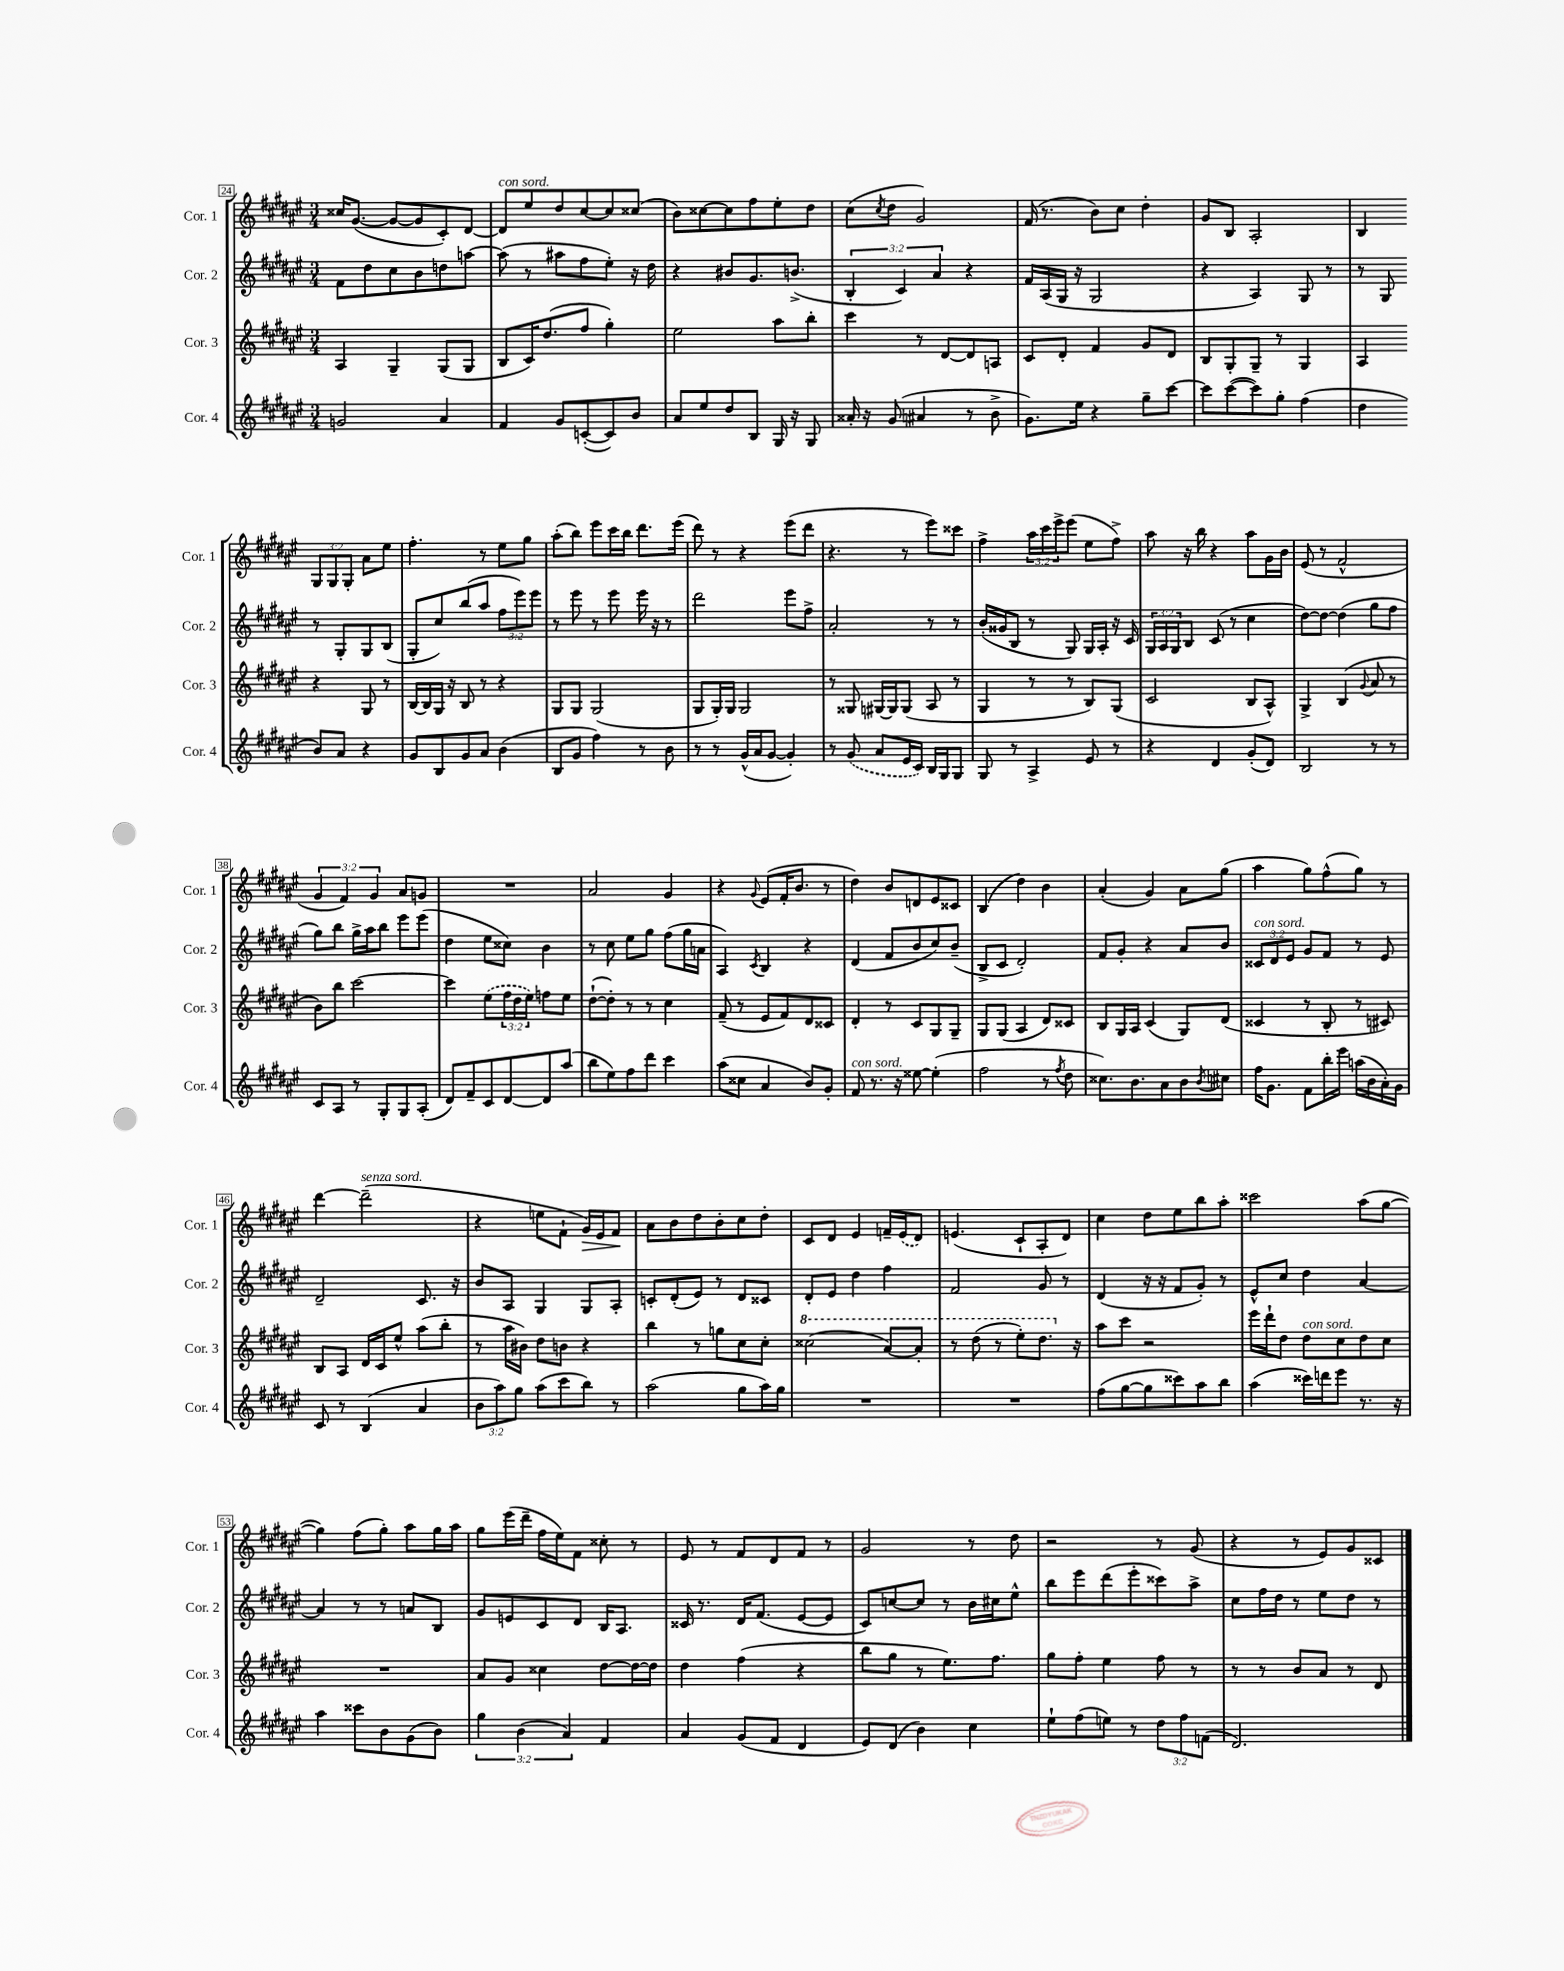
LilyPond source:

<<
\new StaffGroup <<
\new Staff = "s0" \with { instrumentName = "Cor. 1" shortInstrumentName = "Cor. 1" } {
    \clef treble \key fis \major \numericTimeSignature \time 3/4 \override Staff.TupletNumber.text = #tuplet-number::calc-fraction-text
    cisis''16 gis'8.~( gis'8~ gis'8 cis'8-.) dis'8~ |
    dis'8^\markup { \italic "con sord." } eis''8 dis''8 cis''8~ cis''8 cisis''8( |
    b'8) cisis''8~ cisis''8 fis''8 eis''8-. dis''8 |
    cis''8( \acciaccatura { cis''8 } dis''8 gis'2) |
    fis'16( r8. b'8) cis''8 dis''4-. |
    gis'8 b8 ais2-. |
    b4 \tuplet 3/2 { gis8 gis8 gis8-. } ais'8 eis''8 |
    fis''4.-. r8 eis''8 gis''8 |
    ais''8-.( b''8) eis'''8 cis'''16 b''16 dis'''8. eis'''16( |
    dis'''8) r8 r4 eis'''8( dis'''8 |
    r4. r8 eis'''8) cisis'''8 |
    fis''4-> \tuplet 3/2 { ais''16 cis'''16 eis'''16-> } eis'''8( eis''8 fis''8->) |
    ais''8 r16 b''16 r4 ais''8 gis'16 b'16 |
    eis'8( r8 fis'2-^ |
    \tuplet 3/2 { gis'4 fis'4) gis'4 } ais'8 g'8 |
    R2. |
    ais'2 gis'4 |
    r4 \appoggiatura { gis'8 } eis'8( fis'16-. b'8. r8 |
    dis''4) b'8 d'8 eis'8 cisis'8 |
    b4( dis''4) b'4 |
    ais'4-.( gis'4) ais'8 gis''8( |
    ais''4 gis''8) fis''8-^( gis''8) r8 |
    dis'''4~ dis'''2--^\markup { \italic "senza sord." }( |
    r4 e''8 fis'8-! gis'16\>) eis'16 fis'8\! |
    ais'8 b'8 dis''8 b'8-. cis''8 dis''8-. |
    cis'8 dis'8 eis'4 f'16-- \once \slurDashed eis'16( dis'8) |
    e'4.( cis'8-! ais8-. dis'8) |
    cis''4 dis''8 eis''8 b''8 ais''8-. |
    cisis'''2 ais''8( gis''8~ |
    gis''4) fis''8( gis''8-.) ais''8 gis''16 ais''16 |
    gis''8 eis'''16( dis'''16-- fis''16 eis''16) fis'8 cisis''8-. r8 |
    eis'8 r8 fis'8 dis'8 fis'8 r8 |
    gis'2 r8 dis''8 |
    r2 r8 gis'8( |
    r4 r8 eis'8) gis'8 cisis'8 \bar "|." |
}
\new Staff = "s1" \with { instrumentName = "Cor. 2" shortInstrumentName = "Cor. 2" } {
    \clef treble \key fis \major \numericTimeSignature \time 3/4 \override Staff.TupletNumber.text = #tuplet-number::calc-fraction-text
    fis'8 dis''8 cis''8 b'8 d''8 a''8~ |
    a''8( r8 ais''8 fis''8 eis''8-.) r16 dis''16 |
    r4 bis'8 gis'8. b'8.->( |
    \tuplet 3/2 { b4-. cis'4) ais'4 } r4 |
    fis'16 ais16( gis16 r16 gis2 |
    r4 ais4) gis8 r8 |
    r8 gis8 r8 gis8-. gis8 b8( |
    gis8-. cis''8) b''8( ais''8 \tuplet 3/2 { fis''8 eis'''8) eis'''8 } |
    r8 eis'''8 r8 eis'''8 eis'''16 r16 r8 |
    dis'''2 eis'''8 fis''8-> |
    ais'2-. r8 r8 |
    b'16-.( gisis'16 b8 r8 gis8) gis16 ais16-. r16 cis'16 |
    \tuplet 3/2 { gis16 ais16 gis16 } b8 cis'8( r8 cis''4 |
    dis''8~) dis''8~ dis''4( gis''8 fis''8 |
    gis''8) b''8 gis''16-> ais''16 b''8 eis'''8 eis'''8( |
    dis''4 eis''8 cisis''8) b'4 |
    r8 cis''8 eis''8 gis''8 fis''8( gis''16 a'16 |
    ais4) \acciaccatura { cis'8 } b4 r4 |
    dis'4( fis'8 b'8 cis''8) b'8--( |
    b8-> cis'8 dis'2-.) |
    fis'8 gis'8-. r4 ais'8 b'8 |
    \tuplet 3/2 { cisis'8^\markup { \italic "con sord." } dis'8 eis'8 } gis'8 fis'8 r8 eis'8 |
    dis'2-- cis'8. r16 |
    b'8 ais8 gis4 gis8 ais8-. |
    c'8-. dis'8-.( eis'8) r8 dis'8 cisis'8 |
    dis'8-. eis'8 dis''4 fis''4 |
    fis'2 gis'8 r8 |
    dis'4( r16 r16 fis'8 gis'8-.) r8 |
    eis'8-^ cis''8 dis''4 ais'4~ |
    ais'4 r8 r8 a'8 b8 |
    gis'8 e'8 cis'8 dis'8 b16 ais8. |
    cisis'16 r8. dis'16 fis'8.( eis'8~ eis'8 |
    cis'8) c''8~ c''8 r8 b'16 cis''16 eis''8-^ |
    b''8 eis'''8 dis'''8( eis'''8-. cisis'''8) ais''8-> |
    cis''8 fis''16 dis''16 r8 eis''8 dis''8 r8 \bar "|." |
}
\new Staff = "s2" \with { instrumentName = "Cor. 3" shortInstrumentName = "Cor. 3" } {
    \clef treble \key fis \major \numericTimeSignature \time 3/4 \override Staff.TupletNumber.text = #tuplet-number::calc-fraction-text
    ais4 gis4-- gis8( gis8 |
    b8 cis'16) dis''8.( fis''8 gis''4-.) |
    eis''2 ais''8 b''8-. |
    cis'''4 r8 dis'8~ dis'8 a8 |
    cis'8 dis'8-. fis'4 gis'8 dis'8 |
    b8 gis8-. gis8-- r8 gis4 |
    ais4 r4 gis8 r8 |
    b16~ b16 gis16 r16 b8 r8 r4 |
    gis8 gis8 gis2( |
    gis8 gis16-.) gis16 gis2 |
    r8 gisis8 gis16~ gis16 gis8( ais8 r8 |
    gis4 r8 r8 b8) gis8( |
    cis'2 b8 ais8-^) |
    gis4-> b4( \appoggiatura { gis'8 } ais'8 r8 |
    b'8) b''8 cis'''2~ |
    cis'''4 \once \slurDashed eis''8( \tuplet 3/2 { fis''16 dis''16 eis''16) } f''8 eis''8 |
    dis''8~-!( dis''8-.) r8 r8 cis''4 |
    fis'8--( r8 eis'8 fis'8) dis'8 cisis'8 |
    dis'4-. r8 cis'8 gis8 gis8-- |
    gis8 gis8( ais4 dis'8) cisis'8 |
    b8 gis16 ais16 cis'4( gis8) dis'8( |
    cisis'4 r8 b8-. r8 cis'8) |
    b8 ais8 dis'16 cis'16 eis''8-^ ais''8( b''8-. |
    r8 ais''16 bis'16) dis''8 b'8 r4 |
    b''4 r8 g''8 cis''8 cis''8-. |
    \ottava #1 cisis'''2( ais''8~) ais''8-. |
    r8 dis'''8( r8 eis'''8-.) dis'''8. \ottava #0 r16 |
    ais''8 cis'''8 r2 |
    eis'''16 dis'''16-! dis''8 dis''8^\markup { \italic "con sord." } cis''8 dis''8 cis''8 |
    R2. |
    ais'8 gis'8 cisis''4 dis''8~ dis''16~ dis''16 |
    dis''4 fis''4( r4 |
    b''8 gis''8 r8 eis''8.) fis''8. |
    gis''8 fis''8-. eis''4 fis''8 r8 |
    r8 r8 b'8 ais'8 r8 dis'8 \bar "|." |
}
\new Staff = "s3" \with { instrumentName = "Cor. 4" shortInstrumentName = "Cor. 4" } {
    \clef treble \key fis \major \numericTimeSignature \time 3/4 \override Staff.TupletNumber.text = #tuplet-number::calc-fraction-text
    g'2 ais'4 |
    fis'4 gis'8 c'8~-.( c'8) b'8 |
    ais'8 eis''8 dis''8 b8 gis16 r16 gis8 |
    aisis'16-. r16 gis'8( ais'4 r8 b'8-> |
    gis'8.) eis''16 r4 gis''8-- cis'''8~ |
    cis'''8 cis'''8~( cis'''8) gis''8-. fis''4( |
    dis''4 b'8) ais'8 r4 |
    gis'8 b8 gis'8 ais'8 b'4( |
    b8 gis'8 fis''4) r8 b'8 |
    r8 r8 gis'16-^( ais'16 gis'8~ gis'4-.) |
    r8 \once \slurDashed gis'8( ais'8 eis'16 cis'16) b16 gis16 gis8 |
    gis8 r8 ais4-> eis'8 r8 |
    r4 dis'4 gis'8-.( dis'8) |
    b2 r8 r8 |
    cis'8 ais8 r8 gis8-. gis8 ais8-.( |
    dis'8) fis'8-- cis'8 dis'8~ dis'8 ais''8( |
    b''8 eis''8) fis''8 dis'''8 cis'''4 |
    ais''8( cisis''8 ais'4 b'8) gis'8-. |
    fis'8^\markup { \italic "con sord." } r8. r16 eisis''8~ eisis''4-.( |
    fis''2 r8 \acciaccatura { fis''8 } dis''8 |
    cisis''8.) b'8. ais'8 b'8 \acciaccatura { b'8 } cis''8 |
    fis''16 gis'8. fis'8 b''16-. eis'''16 a''16( b'16 ais'16-.) gis'16 |
    cis'8 r8 b4( ais'4 |
    \tuplet 3/2 { b'8 ais''8) gis''8 } ais''8( cis'''8 b''8) r8 |
    ais''2( gis''8 ais''16) gis''16 |
    R2. |
    R2. |
    fis''8( gis''8~ gis''8 cisis'''8) ais''8 b''8 |
    ais''4( cisis'''16) d'''16 eis'''8 r8. r16 |
    ais''4 cisis'''8 b'8 gis'8( b'8) |
    \tuplet 3/2 { gis''4 b'4( ais'4) } fis'4 |
    ais'4 gis'8( fis'8 dis'4 |
    eis'8) dis'8( b'4) cis''4 |
    eis''8-! fis''8( e''8) r8 \tuplet 3/2 { dis''8 fis''8 f'8( } |
    dis'2.) \bar "|." |
}
>>
>>
\layout { \context { \Score currentBarNumber = #24 \override BarNumber.stencil = #(make-stencil-boxer 0.1 0.3 ly:text-interface::print) } }
